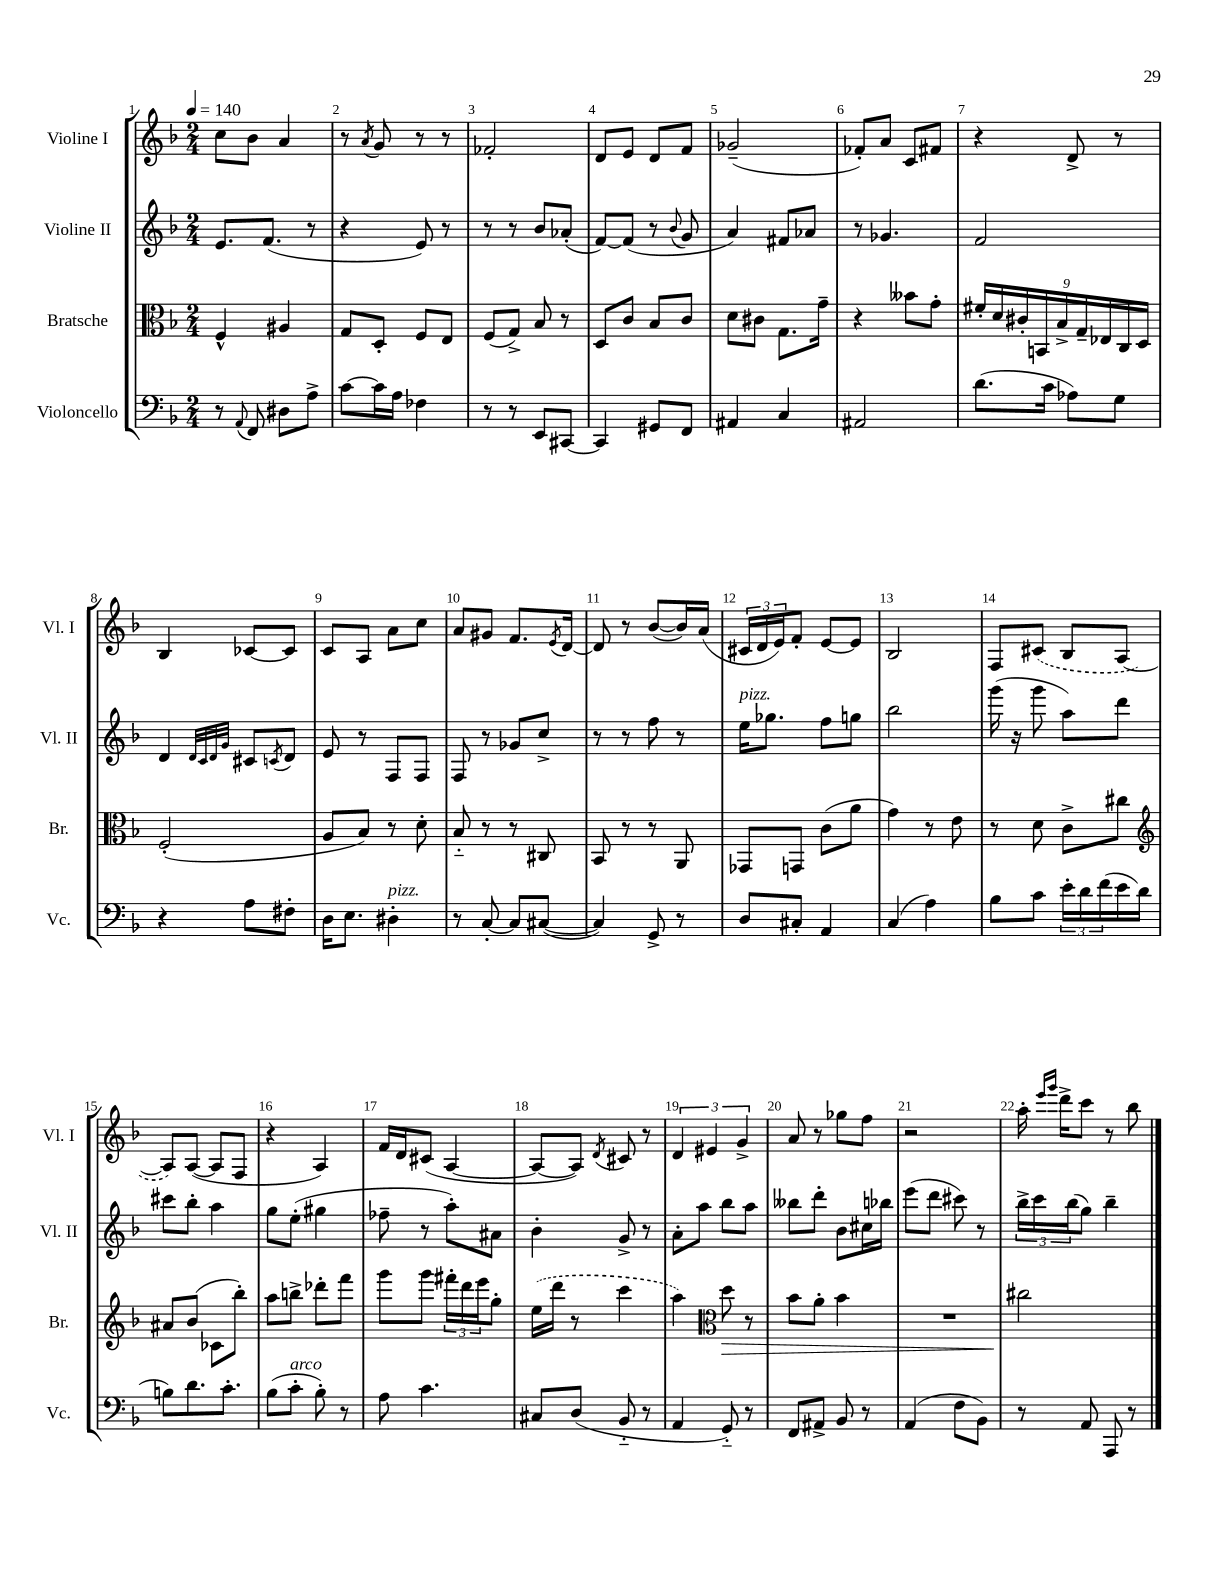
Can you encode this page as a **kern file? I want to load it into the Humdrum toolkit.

**kern	**kern	**kern	**kern
*staff4	*staff3	*staff2	*staff1
*clefF4	*clefC3	*clefG2	*clefG2
*k[b-]	*k[b-]	*k[b-]	*k[b-]
*M2/4	*M2/4	*M2/4	*M2/4
*MM140	*MM140	*MM140	*MM140
8r	4F^^/	8.e/L	8cc\L
8qqAA/	.	.	.
8FF/	.	.	8b-\J
.	.	(8.f/J	.
8D#\L	4A#/	.	4a/
8A^\J	.	8r	.
=	=	=	=
[8c\L	8G/L	4r	8r
.	.	.	8qa/
16c\]L	8D'/J	.	8g/
16A\JJ	.	.	.
4F-\	8F/L	8e/)	8r
.	8E/J	8r	8r
=	=	=	=
8r	(8F/L	8r	2f-'/
8r	8G^/J)	8r	.
8EE/L	8B-/	8b-/L	.
[8CC#/J	8r	(8a-'/J	.
=	=	=	=
4CC#/]	8D/L	[8f/L)	8d/L
.	8c/J	(8f/]J	8e/J
8GG#/L	8B-/L	8r	8d/L
.	.	8qqb-/	.
8FF/J	8c/J	8g/	8f/J
=	=	=	=
4AA#/	8d\L	4a/)	(2g-~/
.	8c#\J	.	.
4C/	8.G\L	8f#/L	.
.	.	8a-/J	.
.	16g~\Jk	.	.
=	=	=	=
2AA#/	4r	8r	8f-'/L)
.	.	4.g-/	8a/J
.	8b--\L	.	8c/L
.	8g'\J	.	8f#/J
=	=	=	=
(8.d\L	18f#'/LL	2f/	4r
.	18d/	.	.
.	18c#'/	.	.
.	18BB/	.	.
16c\Jk	.	.	.
.	18B-^/	.	.
8A-\L)	.	.	8d^/
.	18G~/	.	.
.	18E-/	.	.
8G\J	.	.	8r
.	18C/	.	.
.	18D/JJ	.	.
=	=	=	=
4r	(2F'/	4d/	4B-/
.	.	32qqd/LLL	.
.	.	32qqc/	.
.	.	32qqd/	.
.	.	32qqg/JJJ	.
8A\L	.	8c#/L	[8c-/L
.	.	8qc/	.
8F#'\J	.	8d/J	8c-/]J
=	=	=	=
16D\LK	8A/L	8e/	8c/L
8.E\J	.	.	.
.	8B-/J)	8r	8A/J
4D#'\	8r	8F/L	8a\L
.	8d'\	8F/J	8cc\J
=	=	=	=
8r	8B-'~/	8F/	8a/L
[8C'/	8r	8r	8g#/J
8C/]L	8r	8g-/L	8.f/L
([8C#/J	8C#/	8cc^/J	.
.	.	.	8qe/
.	.	.	[16d/Jk
=	=	=	=
4C#/])	8BB-/	8r	8d/]
.	8r	8r	8r
8GG^/	8r	8ff\	([8b-/L
8r	8AA/	8r	16b-/]L)
.	.	.	(16a/JJ
=	=	=	=
8D/L	8GG-/L	16ee\LK	24c#/LL
.	.	.	24d/
.	.	8.gg-\J	.
.	.	.	24e/J)
8C#'/J	8GG/J	.	8f'/J
4AA/	(8c\L	8ff\L	[8e/L
.	8a\J	8gg\J	8e/]J
=	=	=	=
(4C/	4g\)	2bb-\	2B-/
4A\)	8r	.	.
.	8e\	.	.
=	=	=	=
8B-\L	8r	(16ggg\	8F/L
.	.	16r	.
8c\J	8d\	8ggg\	(8c#/J
24e'\LL	8c^\L	8aa\L)	8B-/L
24d\	.	.	.
(24f\	.	.	.
16e\	8cc#\J	8ddd\J	[8A/J
16d\JJ	.	.	.
=	=	=	=
*	*clefG2	*	*
8B\L)	8a#/L	8ccc#\L	8A/]L)
8.d\	(8b-/J	8bb-'\J	([8A/J
.	8c-\L	4aa\	8A/]L
8.c'\J	.	.	.
.	8bb-'\J)	.	8F/J
=	=	=	=
(8B-\L	8aa\L	8gg\L	4r
8c'\J	8bb^\J	(8ee'\J	.
8B-'\)	8ddd-'\L	4gg#\	4A/)
8r	8fff\J	.	.
=	=	=	=
8A\	8ggg\L	8ff-~\	16f/LL
.	.	.	16d/J
4.c\	8ggg\J	8r	(8c#/J
.	24fff#'\LL	8aa'\L)	[4A/
.	24ddd\	.	.
.	24eee\J	.	.
.	8gg'\J	8a#\J	.
=	=	=	=
8C#/L	(16ee\LL	4b-'\	8A/_L
.	16ddd\JJ	.	.
(8D/J	8r	.	8A/]J)
.	.	.	8qd/
8BB-'~/	4ccc\	8g^/	8c#/
8r	.	8r	8r
=	=	=	=
4AA/	4aa\)	8a'\L	6d/
.	.	8aa\J	.
.	.	.	6e#/
*	*clefC3	*	*
8GG'~/)	8dd\	8bb-\L	.
.	.	.	6g^/
8r	8r	8aa\J	.
=	=	=	=
8FF/L	8b-\L	8bb--\L	8a/
8AA#^/J	8a'\J	8ddd'\J	8r
8BB-/	4b-\	8b-\L	8gg-\L
8r	.	16cc#\L	8ff\J
.	.	16bb-\JJ	.
=	=	=	=
(4AA/	2r	(8eee\L	2r
.	.	8ddd\J	.
8F\L	.	8ccc#\)	.
8BB-\J)	.	8r	.
=	=	=	=
8r	2cc#\	24bb-^\LL	16aa'\
.	.	24ccc\	.
.	.	.	16qqeee/LL
.	.	.	16qqggg/JJ
.	.	.	16ddd^\LK
.	.	(24bb-\J	.
8AA/	.	8gg\J)	8ccc\J
8AAA/	.	4bb-~\	8r
8r	.	.	8bb-\
==	==	==	==
*-	*-	*-	*-
